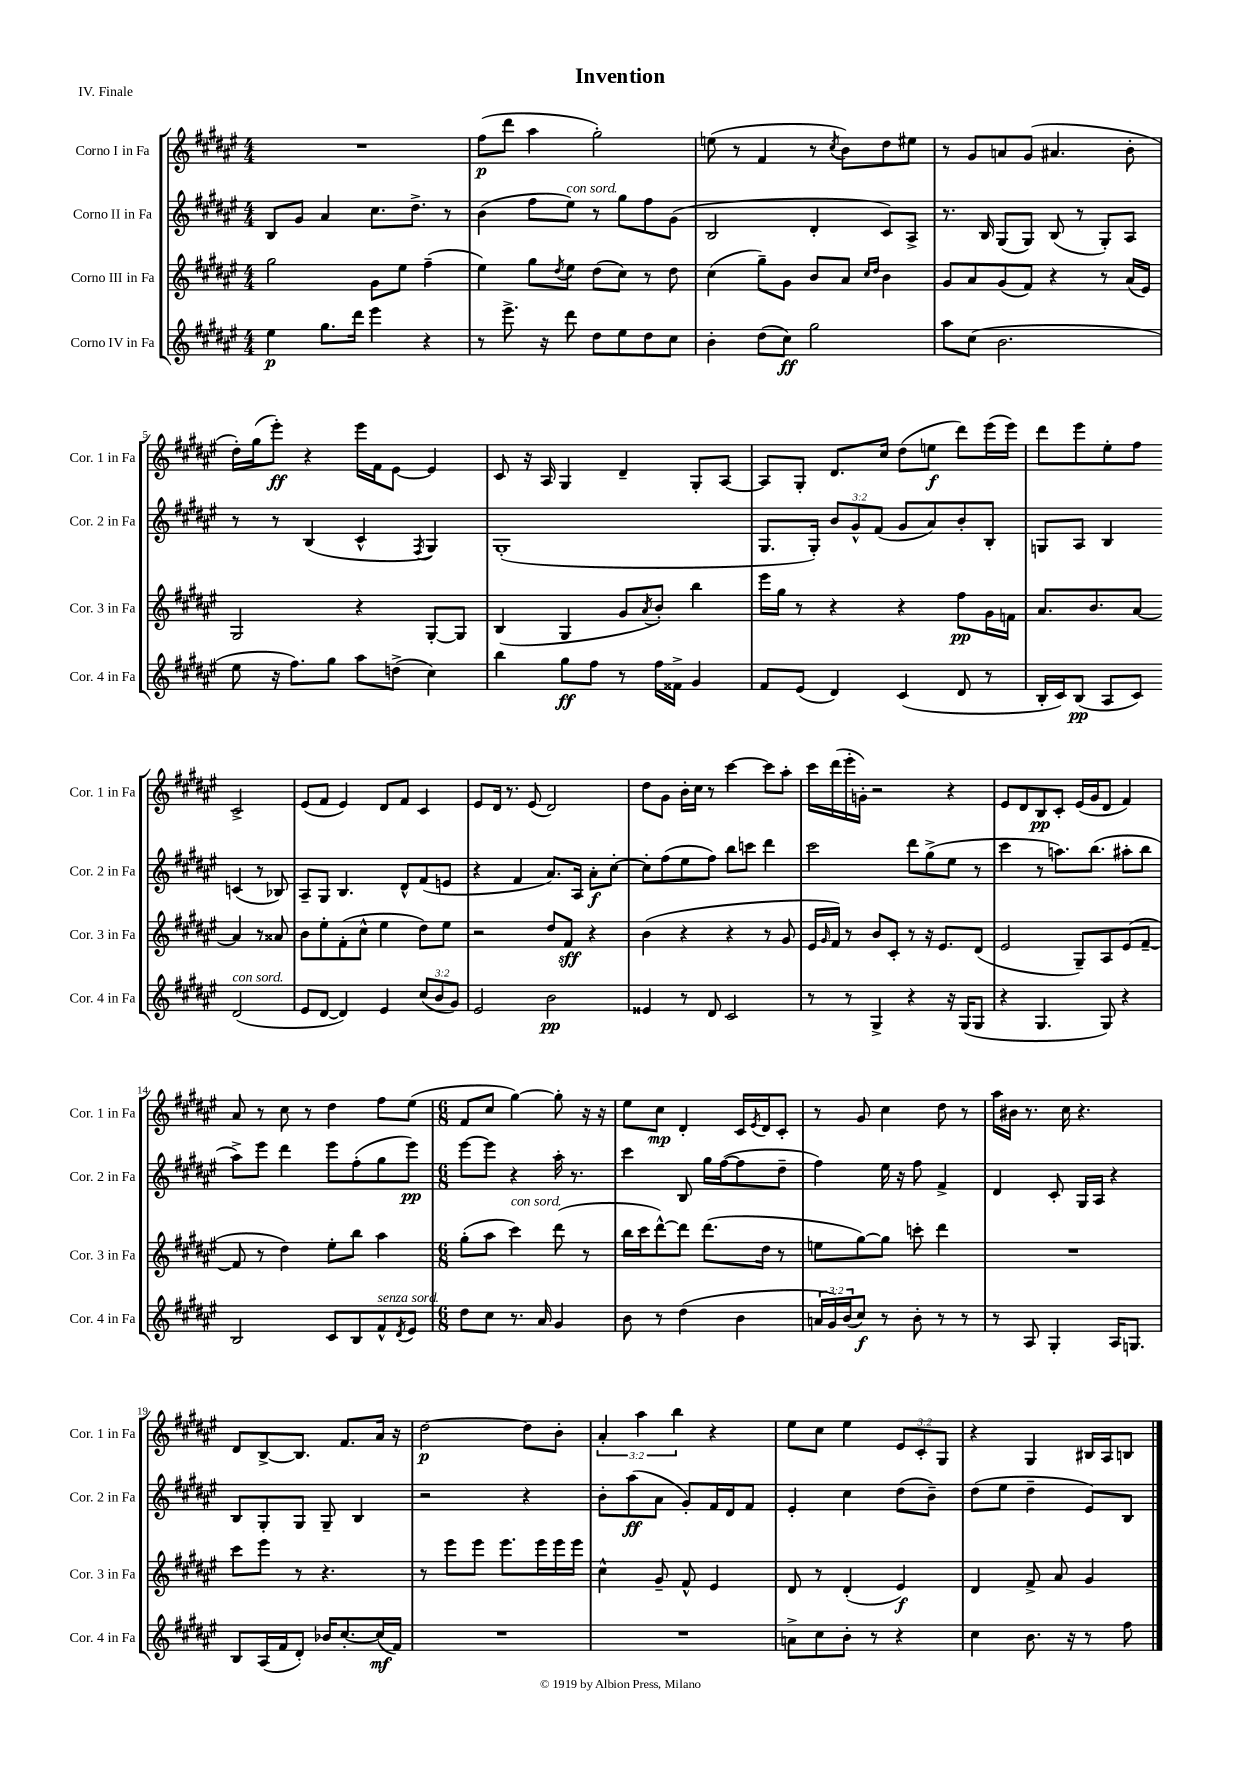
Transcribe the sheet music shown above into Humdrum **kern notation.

**kern	**kern	**kern	**kern
*staff4	*staff3	*staff2	*staff1
*clefG2	*clefG2	*clefG2	*clefG2
*k[f#c#g#d#a#e#]	*k[f#c#g#d#a#e#]	*k[f#c#g#d#a#e#]	*k[f#c#g#d#a#e#]
*M4/4	*M4/4	*M4/4	*M4/4
4ee#	2gg#	8B	1r
.	.	8g#	.
8.gg#	.	4a#	.
16ddd#	.	.	.
4eee#	8g#	8.cc#	.
.	8ee#	.	.
.	.	8.dd#^	.
4r	(4ff#~	.	.
.	.	8r	.
=	=	=	=
8r	4ee#)	(4b	(8ff#
8.eee#^	.	.	8ddd#
.	8gg#	8ff#	4aa#
16r	.	.	.
.	8qdd#	.	.
8ddd#	8ee#	8ee#)	.
8dd#	(8dd#	8r	2gg#')
8ee#	8cc#)	8gg#	.
8dd#	8r	8ff#	.
8cc#	8dd#	(8g#	.
=	=	=	=
4b'	(4cc#	2B	(8ee
.	.	.	8r
(8dd#	8gg#~)	.	4f#
8cc#)	8g#	.	.
2gg#	8b	4d#'	8r
.	.	.	8qcc#
.	8a#	.	8b)
.	16qqcc#	.	.
.	16qqdd#	.	.
.	4b	8c#)	8dd#
.	.	8A#^	8ee#
=	=	=	=
8aa#	8g#	8.r	8r
(8cc#	8a#	.	8g#
.	.	16B	.
2.b	(8g#	(8G#	8a
.	8f#)	8G#)	(8g#
.	4r	(8B	4.a#
.	.	8r	.
.	8r	8G#')	.
.	(16a#	8A#	8b'
.	16e#)	.	.
=	=	=	=
8ee#	2G#	8r	16dd#')
.	.	.	(16gg#
16r	.	8r	8eee#')
8.ff#)	.	.	.
.	.	(4B	4r
8gg#	.	.	.
8aa#	4r	4c#^^	16eee#
.	.	.	16f#
(8dd^	.	.	[8e#
.	.	8qF#	.
4cc#)	[8G#'	4G#)	4e#]
.	8G#]	.	.
=	=	=	=
4bb	(4B	(1G#'	8c#
.	.	.	16r
.	.	.	16A#
8gg#	4G#	.	4G#
8ff#	.	.	.
8r	8g#	.	4d#~
.	8qa#	.	.
16ff#	8b')	.	.
16f##^	.	.	.
4g#	4bb	.	8G#'
.	.	.	[8A#
=	=	=	=
8f#	16eee#	8.G#	8A#]
.	16gg#	.	.
(8e#	8r	.	8G#'
.	.	16G#')	.
4d#)	4r	12b	8.d#
.	.	12g#^^	.
.	.	(12f#	.
.	.	.	16cc#
(4c#	4r	8g#	(8dd#
.	.	8a#)	8ee
8d#	8ff#	8b'	8ddd#)
8r	16g#	8B'	(16eee#
.	16f	.	16eee#)
=	=	=	=
16B'	8.a#	8G	8ddd#
16c#)	.	.	.
(8B	.	8A#	8eee#
.	8.b	.	.
8A#	.	4B	8ee#'
8c#)	[8a#	.	8ff#
(2d#	4a#]	(4c	2c#^
.	8r	8r	.
.	8a##	8B-)	.
=	=	=	=
8e#	8b	8A#~	(8e#
[8d#	8ee#'	8G#	8f#
4d#])	(8f#'	4.B	4e#)
.	8cc#^^	.	.
4e#	4ee#	.	8d#
.	.	8d#^^	8f#
(12cc#	8dd#)	(8f#	4c#
12b	.	.	.
.	8ee#	8e	.
12g#)	.	.	.
=	=	=	=
2e#	2r	4r	8e#
.	.	.	16d#
.	.	.	8.r
.	.	4f#	.
.	.	.	(8e#
2b	8dd#	8.a#)	2d#)
.	8f#	.	.
.	.	16A#	.
.	4r	8a#'	.
.	.	[8cc#'	.
=	=	=	=
4e##	(4b	8cc#']	8dd#
.	.	(8ff#	8g#
8r	4r	8ee#	16b'
.	.	.	16cc#
8d#	.	8ff#)	8r
2c#	4r	8bb	[4ccc#
.	.	8ccc	.
.	8r	4ddd#	8ccc#]
.	8g#	.	8aa#'
=	=	=	=
8r	16e#	2ccc#	16ccc#
.	16qqg#	.	.
.	16f#)	.	(16ddd#
8r	8r	.	16eee#'
.	.	.	16g')
4G#^	8b	.	2r
.	8c#'	.	.
4r	8r	8ddd#	.
.	16r	(8gg#^	.
.	8.e#	.	.
16r	.	8ee#	4r
(16G#	.	.	.
8G#	(8d#	8r	.
=	=	=	=
4r	2e#	4ccc#	8e#
.	.	.	8d#
4.G#	.	8r	8B
.	.	8.aa)	8c#'
.	8G#~)	.	(16e#
.	.	(8.bb	16g#
8G#)	8A#	.	8d#
4r	(8e#	8aa#'	4f#)
.	[8f#~	8bb	.
=	=	=	=
2B	8f#]	8aa#^)	8a#
.	8r	8eee#	8r
.	4dd#)	4ddd#	8cc#
.	.	.	8r
8c#	8ee#'	8eee#	4dd#
8B	8bb	(8ff#'	.
8f#^^	4aa#	8gg#	8ff#
8qd#	.	.	.
8e#	.	8eee#)	(8ee#
=	=	=	=
*M6/8	*M6/8	*M6/8	*M6/8
8dd#	(8gg#'	[8eee#	8f#
8cc#	8aa#	8eee#]	8cc#
8.r	4ccc#)	4r	[4gg#)
16a#	.	.	.
4g#	(8ddd#	16aa#'	8gg#']
.	.	8.r	.
.	8r	.	16r
.	.	.	16r
=	=	=	=
8b	16bb	4ccc#	8ee#
.	16ccc#	.	.
8r	[8ddd#^^)	.	8cc#
(4dd#	8ddd#]	8B	4d#'
.	(8.ddd#	16gg#	.
.	.	([16ff#	.
4b	.	8ff#]	16c#
.	.	.	8qe#
.	16dd#	.	16d#
.	8r	8dd#~	8c#'
=	=	=	=
24a	8ee	4ff#)	8r
24g#)	.	.	.
(24b	.	.	.
8cc#)	[8gg#)	.	8g#
8r	8gg#]	16ee#	4cc#
.	.	16r	.
8b'	8ccc'	8ff#	.
8r	4ddd#	4f#^	8dd#
8r	.	.	8r
=	=	=	=
8r	2.r	4d#	16aa#
.	.	.	16b#
8A#	.	.	8.r
4G#'	.	8c#'	.
.	.	.	16cc#
.	.	16G#	4.r
.	.	16A#	.
16A#	.	4r	.
8.G	.	.	.
=	=	=	=
8B	8ccc#	8B	8d#
(16A#	8eee#	8G#'	[8B^
16f#	.	.	.
8d#')	8r	8G#	8.B]
16b-	4.r	8G#~	.
[8.cc#'	.	.	8.f#
.	.	4B	.
(16cc#]	.	.	16a#
16f#)	.	.	16r
=	=	=	=
2.r	8r	2r	[2dd#
.	8eee#	.	.
.	8eee#	.	.
.	8.eee#	.	.
.	.	4r	8dd#]
.	16eee#	.	.
.	16eee#	.	8b'
.	16eee#	.	.
=	=	=	=
2.r	4cc#^^	8b'	6a#'
.	.	(8aa#	.
.	.	.	6aa#
.	8g#~	8a#	.
.	.	.	6bb
.	8f#^^	8g#')	.
.	4e#	16f#	4r
.	.	16d#	.
.	.	8f#	.
=	=	=	=
8a^	8d#	4e#'	8ee#
8cc#	8r	.	8cc#
8b'	(4d#'	4cc#	4ee#
8r	.	.	.
4r	4e#)	(8dd#	12e#
.	.	.	12c#'
.	.	8b~)	.
.	.	.	12G#
=	=	=	=
4cc#	4d#	(8dd#	4r
.	.	8ee#	.
8.b	8f#^	4dd#~	4G#
.	8a#	.	.
16r	.	.	.
8r	4g#	8e#)	16B#
.	.	.	16A#
8ff#	.	8B	8B
==	==	==	==
*-	*-	*-	*-
